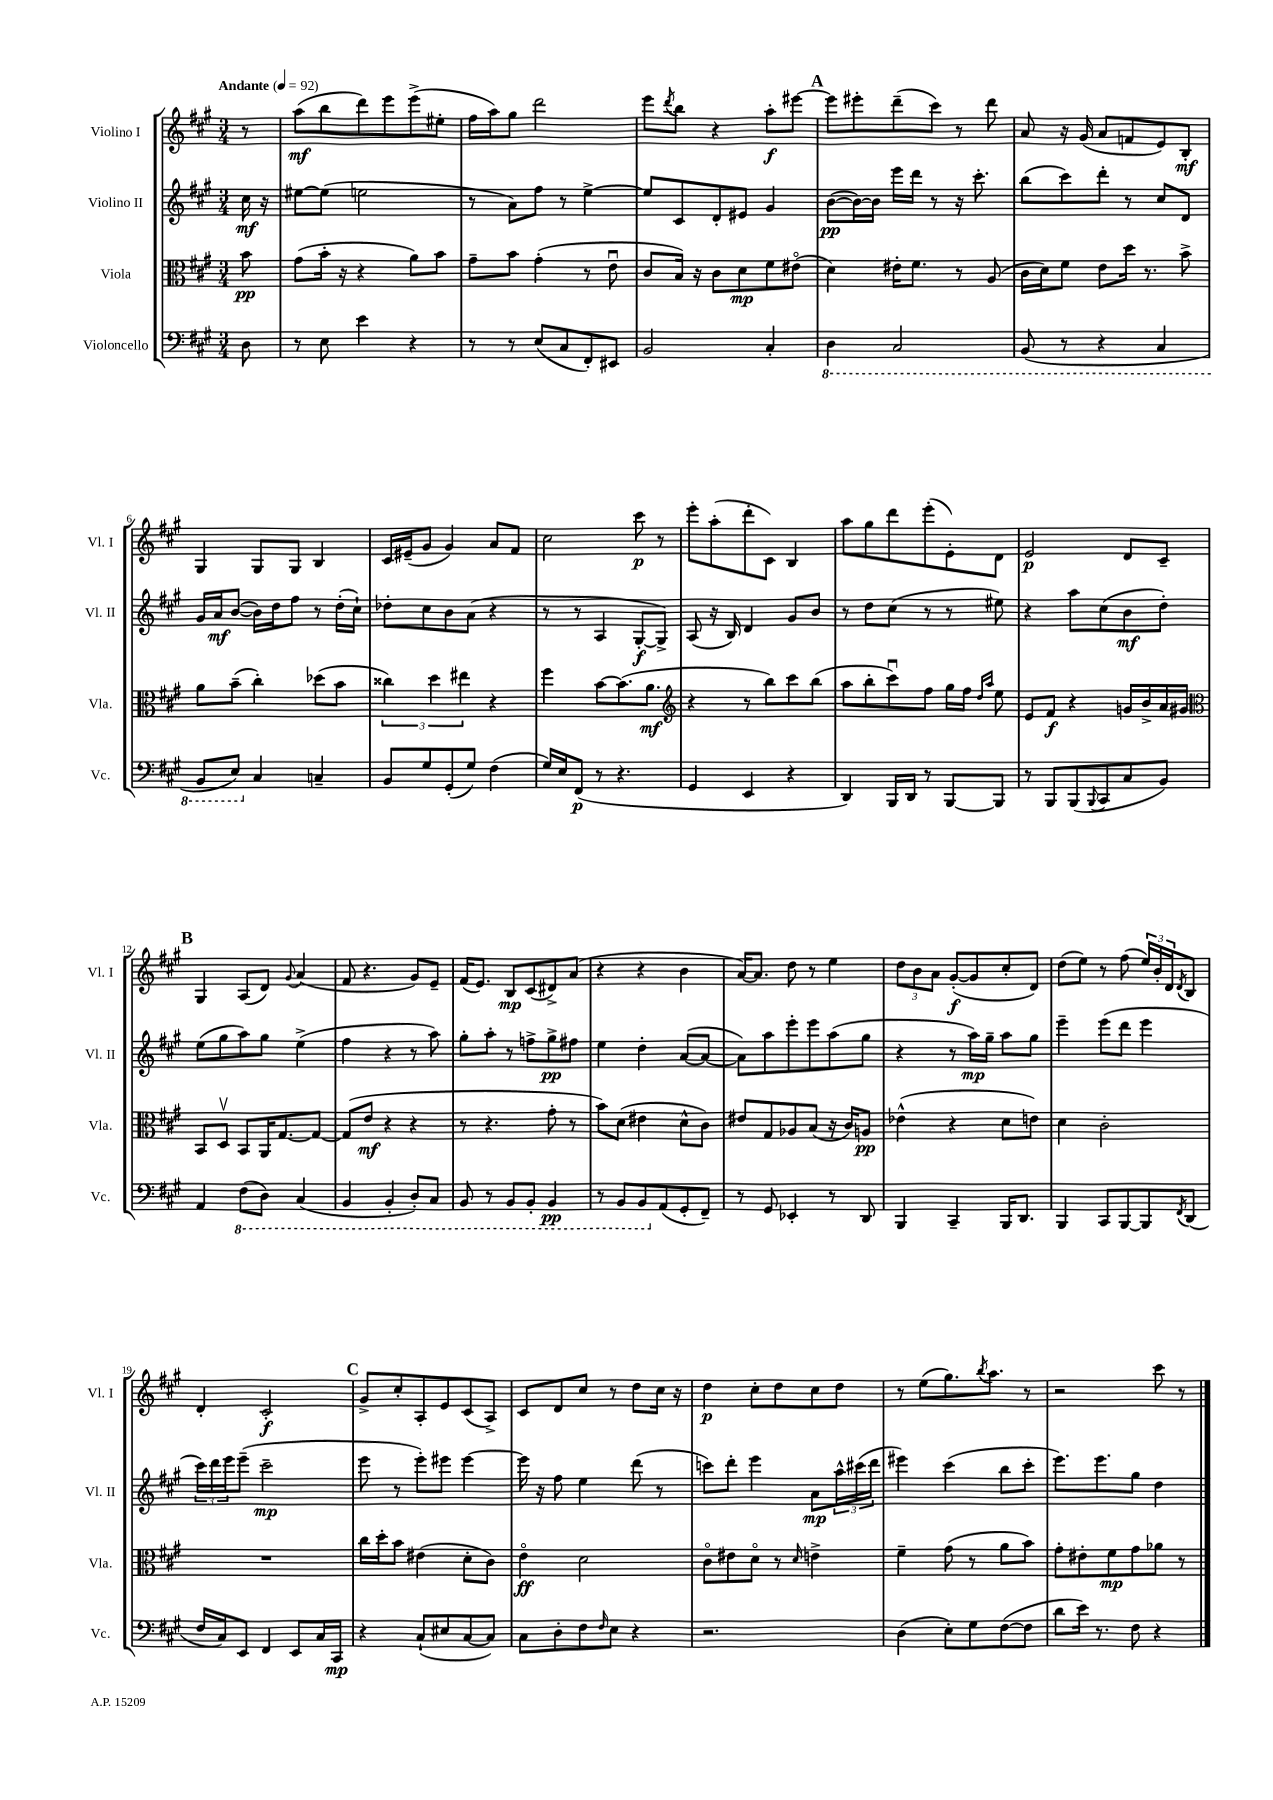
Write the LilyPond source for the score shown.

<<
\new StaffGroup <<
\new Staff = "s0" \with { instrumentName = "Violino I" shortInstrumentName = "Vl. I" } {
    \clef treble \key a \major \numericTimeSignature \time 3/4 \partial 8 \tempo "Andante" 4 = 92
    r8 |
    a''8\mf( b''8 d'''8) e'''8 e'''8->( eis''8-. |
    fis''16 a''16) gis''8 d'''2 |
    e'''8 \acciaccatura { d'''8 } b''8 r4 a''8-.\f eis'''8~ |
    \mark \markup { \bold "A" } eis'''8 eis'''8-. d'''8--( cis'''8) r8 d'''8 |
    a'8 r16 gis'16( a'8 f'8 e'8) b8-.\mf |
    gis4 gis8 gis8 b4 |
    cis'16 eis'16--( gis'8 gis'4) a'8 fis'8 |
    cis''2 cis'''8\p r8 |
    e'''8-. a''8-.( d'''8-. cis'8) b4 |
    a''8 gis''8 d'''8 e'''8-.( e'8-.) d'8 |
    e'2\p d'8 cis'8-- |
    \mark \markup { \bold "B" } gis4 a8( d'8) \appoggiatura { gis'8 } a'4( |
    fis'8 r4. gis'8) e'8-- |
    fis'16( e'8.) b8\mp cis'8( dis'8->) a'8( |
    r4 r4 b'4 |
    a'16~) a'8. d''8 r8 e''4 |
    \tuplet 3/2 { d''8 b'8 a'8 } gis'8~-.\f( gis'8 cis''8-. d'8) |
    d''8( e''8) r8 fis''8( \tuplet 3/2 { e''16) b'16-. d'16 } \acciaccatura { d'8 } b8 |
    d'4-. cis'2-.\f |
    \mark \markup { \bold "C" } gis'8-> cis''8-. a8-. e'8 cis'8( a8->) |
    cis'8 d'8 cis''8 r8 d''8 cis''16 r16 |
    d''4\p cis''8-. d''8 cis''8 d''8 |
    r8 e''8( gis''8.) \acciaccatura { b''8 } a''8. r8 |
    r2 cis'''8 r8 \bar "|." |
}
\new Staff = "s1" \with { instrumentName = "Violino II" shortInstrumentName = "Vl. II" } {
    \clef treble \key a \major \numericTimeSignature \time 3/4 \partial 8
    cis''16\mf r16 |
    eis''8~ eis''8( e''2 |
    r8 a'8) fis''8 r8 e''4~-> |
    e''8 cis'8 d'8-. eis'8 gis'4 |
    \mark \markup { \bold "A" } b'8~\pp( b'16~) b'16 e'''16 d'''16 r8 r16 cis'''8.-. |
    b''8( cis'''8) d'''8-. r8 cis''8 d'8 |
    gis'16 a'16\mf b'8~( b'16) d''16 fis''8 r8 d''16-.( cis''16-!) |
    des''8-. cis''8 b'8 a'8( r4 |
    r8 r8 a4 gis8~-.\f gis8->) |
    a8( r16 b16) d'4 gis'8 b'8 |
    r8 d''8 cis''8( r8 r8 eis''8) |
    r4 a''8 cis''8( b'8\mf d''8-.) |
    \mark \markup { \bold "B" } e''8( gis''8 a''8) gis''8 e''4->( |
    fis''4 r4 r8 a''8) |
    gis''8-. a''8-. r8 f''8-> gis''8->\pp fis''8 |
    e''4 d''4-. a'8~( a'8~ |
    a'8) a''8 e'''8-. e'''8 a''8( gis''8 |
    r4 r8 a''16\mp) gis''16-- a''8 gis''8 |
    e'''4-- e'''8( d'''8 e'''4 |
    \tuplet 3/2 { cis'''16) d'''16 e'''16 } e'''8--( cis'''2--\mp |
    \mark \markup { \bold "C" } e'''8 r8 e'''8-.) eis'''8 eis'''4~ |
    eis'''16 r16 fis''8 e''4 d'''8( r8 |
    c'''8) d'''8-. e'''4 a'8\mp \tuplet 3/2 { a''16-^ cis'''16( d'''16 } |
    eis'''4) cis'''4( b''8 cis'''8-. |
    e'''8.) e'''8. gis''8 d''4 \bar "|." |
}
\new Staff = "s2" \with { instrumentName = "Viola" shortInstrumentName = "Vla." } {
    \clef alto \key a \major \numericTimeSignature \time 3/4 \partial 8
    b'8\pp |
    gis'8( b'16-. r16 r4 a'8) b'8 |
    gis'8-- b'8 gis'4-.( r8 e'8\downbow |
    cis'8 b16) r16 cis'8 d'8\mp fis'8 eis'8\flageolet( |
    \mark \markup { \bold "A" } d'4) eis'16-. fis'8. r8 a8( |
    cis'16 d'16) fis'8 e'8 d''16 r8. b'8-> |
    a'8 b'8--( cis''4-.) des''8( b'8 |
    \tuplet 3/2 { cisis''4) d''4 eis''4 } r4 |
    fis''4 b'8~ b'8.( a'8.\mf |
    \clef treble r4 r8 b''8) cis'''8 b''8( |
    a''8 b''8-. cis'''8\downbow) fis''8 gis''16 fis''16 \grace { d''16 a''16 } e''8 |
    e'8 fis'8\f r4 g'16 b'16-> a'16 gis'16 |
    \mark \markup { \bold "B" } \clef alto b,8 d8\upbow b,8 a,16 gis8.~ gis8~ |
    gis8( e'8\mf r4 r4 |
    r8 r4. gis'8-. r8 |
    b'8) d'8( eis'4 d'8-^ cis'8) |
    eis'8 gis8 aes8 b8( r16 cis'16) a8\pp |
    ees'4-^( r4 d'8 e'8) |
    d'4 cis'2-. |
    R2. |
    \mark \markup { \bold "C" } cis''16 d''16-. b'8 eis'4( d'8-. cis'8) |
    e'4\flageolet\ff d'2 |
    cis'8\flageolet eis'8 d'8\flageolet r8 \grace { d'16 } e'4-> |
    fis'4-- gis'8( r8 a'8 b'8) |
    gis'8-. eis'8-. fis'8\mp gis'8 aes'8 r8 \bar "|." |
}
\new Staff = "s3" \with { instrumentName = "Violoncello" shortInstrumentName = "Vc." } {
    \clef bass \key a \major \numericTimeSignature \time 3/4 \partial 8
    d8 |
    r8 e8 e'4 r4 |
    r8 r8 e8( cis8 fis,8-.) eis,8 |
    b,2 cis4-. |
    \mark \markup { \bold "A" } \ottava #-1 d,4 cis,2 |
    b,,8( r8 r4 cis,4 |
    b,,8 e,8) \ottava #0 cis4 c4-- |
    b,8 gis8 gis,8-.( gis8) fis4( |
    gis16) e16 fis,8\p( r8 r4. |
    gis,4 e,4 r4 |
    d,4) b,,16 d,16 r8 b,,8~ b,,8 |
    r8 b,,8 b,,8( \appoggiatura { b,,8 } cis,8 cis8 b,8) |
    \mark \markup { \bold "B" } a,4 \ottava #-1 fis,8( d,8) cis,4( |
    b,,4 b,,4-. d,8-.) cis,8 |
    b,,8 r8 b,,8 b,,8-. b,,4\pp |
    r8 b,,8 b,,8 \ottava #0 a,8( gis,8-. fis,8--) |
    r8 gis,8 ees,4-. r8 d,8 |
    b,,4 cis,4-- b,,16 d,8. |
    b,,4 cis,8 b,,8~ b,,8 \acciaccatura { fis,8 } d,8( |
    fis16 cis16) e,8 fis,4 e,8 cis16 cis,16\mp |
    \mark \markup { \bold "C" } r4 cis8-!( eis8 cis8~ cis8) |
    cis8 d8-. fis8 \grace { fis16 } e8 r4 |
    r2. |
    d4( e8-.) gis8 fis8~( fis8 |
    d'8 e'16) r8. fis8 r4 \bar "|." |
}
>>
>>
